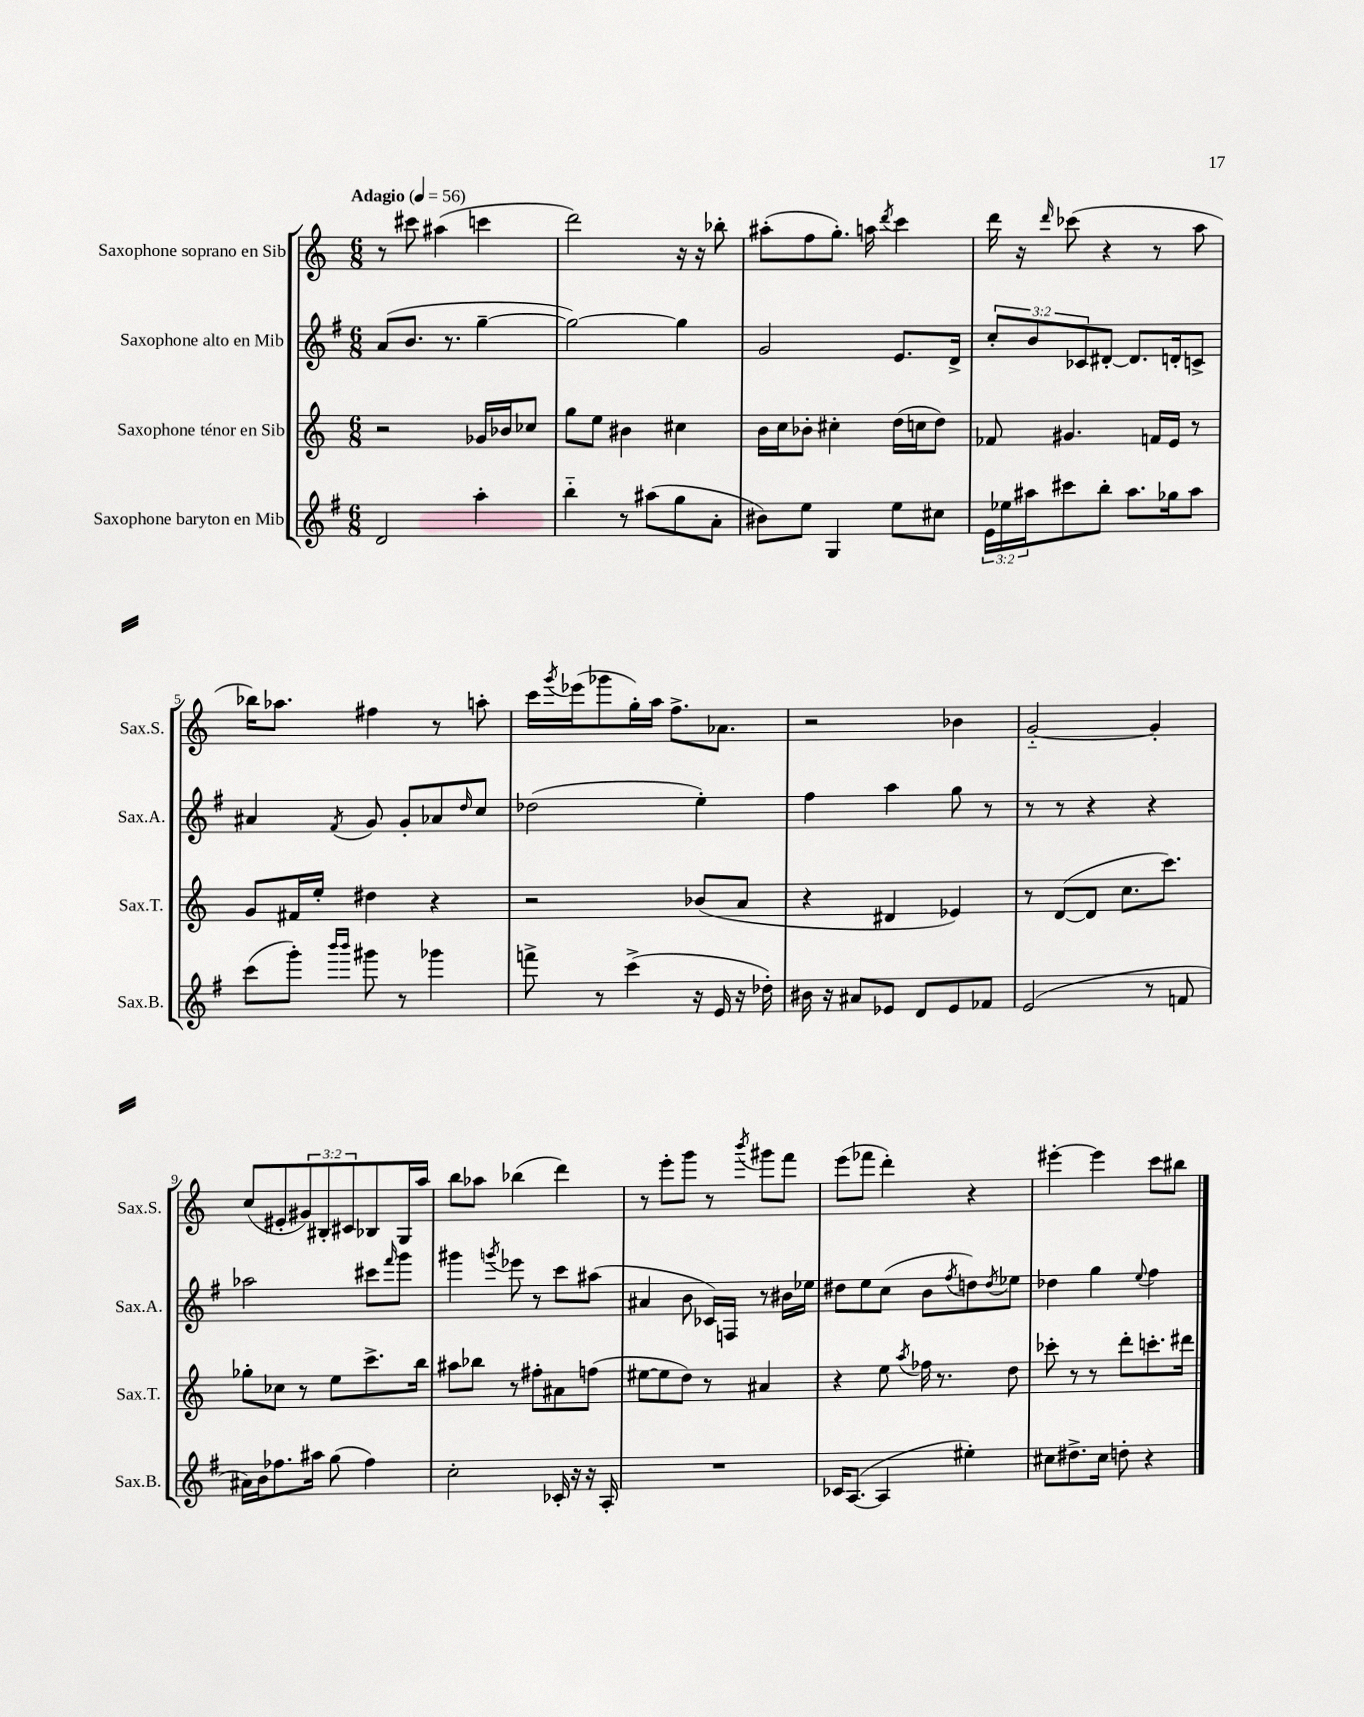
<<
\new StaffGroup <<
\new Staff = "s0" \with { instrumentName = "Saxophone soprano en Sib" shortInstrumentName = "Sax.S." } {
    \clef treble \key c \major \numericTimeSignature \time 6/8 \override Staff.TupletNumber.text = #tuplet-number::calc-fraction-text \tempo "Adagio" 4 = 56
    r8 cis'''8 ais''4( c'''4 |
    d'''2) r16 r16 bes''8-. |
    ais''8-.( f''8 g''8.-.) a''16 \acciaccatura { d'''8 } c'''4 |
    d'''16 r16 \grace { d'''16 } ces'''8( r4 r8 a''8 |
    bes''16) aes''8. fis''4 r8 a''8-. |
    c'''16 \acciaccatura { g'''8 } ees'''16( ges'''8 g''16-.) a''16 f''8.-> aes'8. |
    r2 bes'4 |
    g'2~-_ g'4-. |
    c''8( eis'8-. \tuplet 3/2 { gis'8) bis8-. cis'8 } bes8 g16 a''16 |
    b''8 aes''8 bes''4( d'''4) |
    r8 e'''8-. g'''8 r8 \acciaccatura { b'''8 } gis'''8 f'''8 |
    e'''8( fes'''8 d'''4-.) r4 |
    eis'''4~-. eis'''4 c'''8 bis''8 \bar "|." |
}
\new Staff = "s1" \with { instrumentName = "Saxophone alto en Mib" shortInstrumentName = "Sax.A." } {
    \clef treble \key g \major \numericTimeSignature \time 6/8 \override Staff.TupletNumber.text = #tuplet-number::calc-fraction-text
    a'8( b'8. r8. g''4~-- |
    g''2~) g''4 |
    g'2 e'8. d'16-> |
    \tuplet 3/2 { c''8-. b'8 ces'8 } dis'8~-. dis'8. d'16-. c'8-> |
    ais'4 \acciaccatura { fis'8 } g'8 g'8-. aes'8 \grace { d''16 } c''8 |
    des''2( e''4-.) |
    fis''4 a''4 g''8 r8 |
    r8 r8 r4 r4 |
    aes''2 cis'''8 \grace { fis'''16 } g'''8 |
    gis'''4 \acciaccatura { g'''8 } ees'''8 r8 c'''8 ais''8( |
    ais'4 b'8 ces'16) f16 r8 bis'16 ees''16 |
    dis''8 e''8 c''8( b'8 \acciaccatura { fis''8 } d''8) \acciaccatura { d''8 } ees''8 |
    des''4 g''4 \appoggiatura { e''8 } fis''4 \bar "|." |
}
\new Staff = "s2" \with { instrumentName = "Saxophone ténor en Sib" shortInstrumentName = "Sax.T." } {
    \clef treble \key c \major \numericTimeSignature \time 6/8
    r2 ges'16 bes'16 ces''8 |
    g''8 e''8 bis'4 cis''4 |
    b'16 c''16 bes'8-. cis''4-. d''16( c''16 d''8) |
    fes'8 gis'4. f'16 e'16 r8 |
    g'8 fis'16 e''16-. dis''4 r4 |
    r2 bes'8( a'8 |
    r4 dis'4 ees'4) |
    r8 d'8~( d'8 c''8. c'''8.) |
    ges''8-. ces''8 r8 e''8 c'''8.-> b''16 |
    ais''8 bes''8 r8 fis''8-. ais'8 f''8( |
    eis''8~ eis''8 d''8) r8 ais'4 |
    r4 e''8 \acciaccatura { a''8 } fes''16 r8. d''8 |
    ces'''8-. r8 r8 d'''8-. c'''8.-. dis'''16 \bar "|." |
}
\new Staff = "s3" \with { instrumentName = "Saxophone baryton en Mib" shortInstrumentName = "Sax.B." } {
    \clef treble \key g \major \numericTimeSignature \time 6/8 \override Staff.TupletNumber.text = #tuplet-number::calc-fraction-text
    d'2 a''4-. |
    b''4-_ r8 ais''8( g''8 a'8-. |
    bis'8) e''8 g4 e''8 cis''8 |
    \tuplet 3/2 { e'16 ees''16 ais''16 } cis'''8 b''8-. ais''8. ges''16 ais''8 |
    c'''8( g'''8-.) \grace { b'''16 b'''16 } gis'''8 r8 ges'''4 |
    f'''8-> r8 c'''4->( r16 e'16 r16 des''16-.) |
    bis'16 r16 ais'8 ees'8 d'8 ees'8 fes'8 |
    e'2( r8 f'8 |
    ais'16) b'16 fes''8. ais''16 g''8( fes''4) |
    c''2-. ces'16-. r16 r16 a16-. |
    R2. |
    ces'16 a8.~( a4 eis''4-.) |
    cis''8 dis''8.-> cis''16 d''8-. r4 \bar "|." |
}
>>
>>
